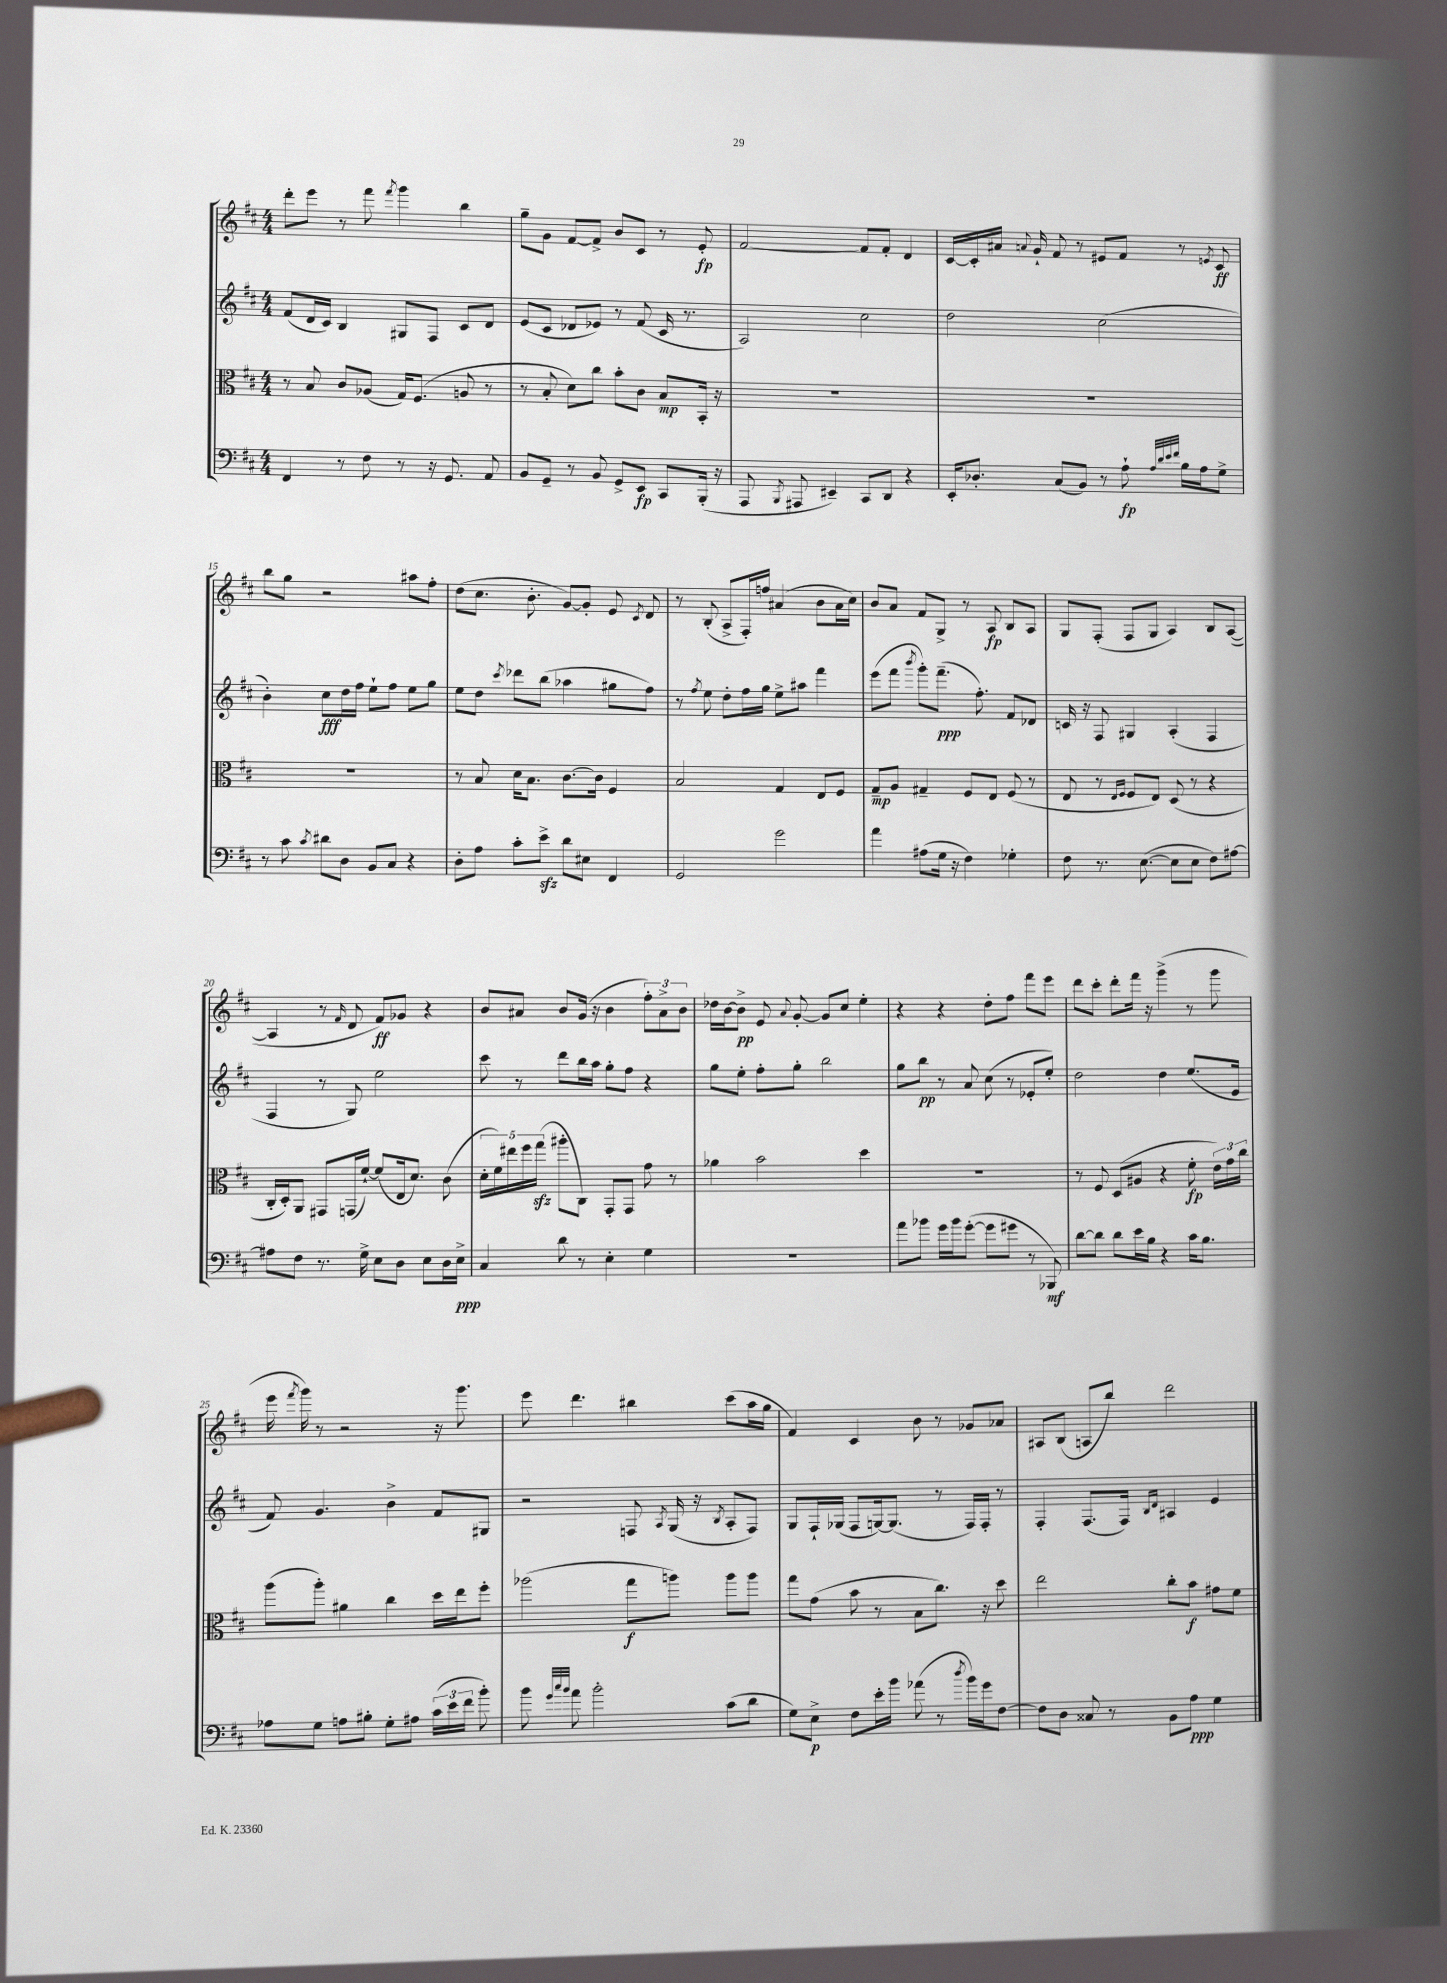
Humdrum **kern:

**kern	**kern	**kern	**kern
*staff4	*staff3	*staff2	*staff1
*clefF4	*clefC3	*clefG2	*clefG2
*k[f#c#]	*k[f#c#]	*k[f#c#]	*k[f#c#]
*M4/4	*M4/4	*M4/4	*M4/4
4FF#/	8r	(8f#/L	8ddd'\L
.	8B/	16d/L	8eee\J
.	.	16c#/JJ)	.
8r	8c#/L	4B/	8r
8F#\	(8A-/J	.	8fff#\
.	.	.	8qfff#/
8r	16G/LK)	8G#/L	4ggg\
.	(8.F#/J	.	.
16r	.	8F#/J	.
8.GG/	.	.	.
.	8A/	8c#/L	4bb\
8AA/	8r	8d/J	.
=	=	=	=
8BB/L	8r	(8e/L	8gg~\L
8GG~/J	8B'/	8c#/J	8g\J
8r	8d\L)	8d-/L	[8f#/L
8BB/	8cc#\J	8e-/J)	8f#^/]J
8GG^/L	8b'\L	8r	8b/L
8EE/J	8c#\J	(8f#/	8c#/J
8CC#/L	8B/L	16c#/	8r
.	.	8.r	.
(16BBB'/Jk	16BB'/Jk	.	8e'/
16r	16r	.	.
=	=	=	=
8AAA/	1r	2A/)	[2f#/
8qBBB/	.	.	.
8AAA#/	.	.	.
4EE#~/)	.	.	.
8CC#/L	.	2cc#\	8f#/]L
8DD/J	.	.	8f#'/J
4r	.	.	4d/
=	=	=	=
16EE'/LK	1r	2dd\	[16c#/LL
8.D-'/J	.	.	16c#'/]
.	.	.	16a#/JJ
.	.	.	8qqa/
.	.	.	16g`/
(8C#/L	.	.	8f#/
8BB/J)	.	.	8r
8r	.	(2cc#\	8e#/L
8A`\	.	.	8f#/J
32qqA/LLL	.	.	.
32qqd/	.	.	.
32qqe/	.	.	.
32qqf#/JJJ	.	.	.
16B\LL	.	.	8r
16A\J	.	.	.
.	.	.	8qe/
8G^\J	.	.	8c#/
=	=	=	=
8r	1r	4b'\)	8bb\L
8c#\	.	.	8gg\J
8qc#/	.	.	.
8d#\L	.	8cc#\L	2r
8D\J	.	16dd\L	.
.	.	16ff#\JJ	.
8BB/L	.	8ee`\L	.
8C#/J	.	8ff#\J	.
4r	.	8ee\L	8aa#\L
.	.	8gg\J	8ff#'\J
=	=	=	=
8D'\L	8r	8ee\L	(8dd\L
8A\J	8B/	8dd\J	8.cc#\J
.	.	8qccc#/	.
8c#'\L	16d\LK	8ddd-\L	.
.	8.B\J	.	8.b'\
8e^\J	.	(8bb\J	.
8d\L	[8.c#\L	4aa-\	[8g/L)
8E#\J	.	.	8g'/]J
.	16c#\]Jk	.	.
4FF#/	4F#/	8gg#\L	8e/
.	.	.	8qc#/
.	.	8ff#\J)	8d/
=	=	=	=
2GG/	2B/	8r	8r
.	.	8qff#/	.
.	.	8ee\	(8B'/
.	.	8dd'\L	8A^/L
.	.	16ff#\L	16F#'/L)
.	.	16gg\JJ	16ff/JJ
2g\	4G/	8ee^\L	(4a#/
.	.	8aa#\J	.
.	8E/L	4fff#\	8b\L
.	8F#/J	.	16a#\L
.	.	.	16cc#\JJ)
=	=	=	=
4a\	8G~/L	(8eee\L	8b/L
.	8A/J	8fff#\J	8a/J
.	.	8qbbb/	.
(8A#\L	4G#~/	8ggg'\L)	8f#/L
16G\Jk	.	(8.fff#~\J	8G^/J
16r	.	.	.
4F#\)	8F#/L	.	8r
.	.	8.ff#'\)	.
.	8E/J	.	8A/
4G-'\	(8F#/	8f#/L	8B/L
.	8r	8d-/J	8A/J
=	=	=	=
8F#\	8E/	16c/	8G/L
.	.	16r	.
8.r	8r	8F#/	(8F#'/J
.	16qqE/LL	.	.
.	16qqF#/JJ	.	.
.	8F#/L	4G#/	8F#/L
([8.E\	.	.	.
.	8E/J)	.	8G/J
8E\]L	(8D/	(4A'/	4A/)
8E\J	8r	.	.
8F#\L)	4r	4F#/	8B/L
[8A#\J	.	.	([8A/J
=	=	=	=
8A#\]L	16C#'/LL	4F#/	4A/]
.	16D'/J)	.	.
8F#\J	8AA/J	.	.
8.r	8GG#/L	8r	8r
.	.	.	16qqf#/
.	(16GG/L	8G/)	8d/
16G^\	[16f#`/JJ)	.	.
8E\L	(8f#/]L	2ee\	8f#/L)
8D\J	16E/k	.	8g-/J
.	8.d/J)	.	.
8E\L	.	.	4r
16D\L	(8c#\	.	.
16E^\JJ	.	.	.
=	=	=	=
4C#/	20d'\LL	8ccc#\	8b/L
.	20f#\)	.	.
.	20ee#\	.	.
.	.	8r	8a#/J
.	20ff#\	.	.
.	(20gg\JJ	.	.
8d\	8aa#'\L	8ddd\L	8b/L
8r	8C#\J)	16bb\L	(16g/Jk
.	.	16aa\JJ	16r
4E'\	8GG'/L	8gg'\L	4b\
.	8GG/J	8ff#\J	.
4G\	8g\	4r	12ff#'\L)
.	.	.	12a#^\
.	8r	.	.
.	.	.	12b\J
=	=	=	=
1r	4a-\	8gg\L	16dd-\LL
.	.	.	[16b\J
.	.	8ee'\J	8b^\]J
.	2b\	8ff#'\L	8e/
.	.	.	8qqa/
.	.	8gg'\J	[8g'/
.	.	2bb\	8g/]L
.	.	.	8cc#/J
.	4dd\	.	4ee'\
=	=	=	=
8a\L	1r	8gg\L	4r
8b-\J	.	8bb\J	.
16g\LL	.	8r	4r
16b-\J	.	.	.
([8g'\J	.	8a/	.
8g\]L	.	(8cc#\	8dd'\L
8g#\J	.	8r	8ff#\J
8r	.	8e-'/L	8fff#\L
8BBB-/)	.	8ee'/J)	8eee\J
=	=	=	=
[8d\L	8r	2dd\	8ddd\L
8d\]J	8F#/	.	8ccc#'\J
8d\L	(8D/L	.	8ddd'\L
16e\L	8A#/J	.	16fff#\Jk
16B\JJ	.	.	16r
4r	4r	4dd\	(4ggg^\
16c#\LK	8f#'\	(8.ee/L	8r
8.B\J	.	.	.
.	24e\LL)	.	8ggg\
.	24g\	.	.
.	.	16e/Jk	.
.	24cc#\JJ	.	.
=	=	=	=
8A-\L	(8aa\L	8f#/)	16eee\
.	.	.	8qfff#/
.	.	.	16ggg\)
8G\J	8aa'\J)	4.g/	8r
8A\L	4a#\	.	2r
8B#'\J	.	.	.
8G'\L	4cc#\	4b^\	.
8A#\J	.	.	.
(24c#\LL	16dd\LL	8f#/L	16r
24e\	.	.	.
.	16ee\J	.	8.ggg\
24f#\JJ	.	.	.
8b'\)	8ff#'\J	8G#/J	.
=	=	=	=
8b\	(2aa-\	2r	8eee\
32qqg/LLL	.	.	.
32qqcc#/	.	.	.
32qqb/JJJ	.	.	.
8a\	.	.	4.ddd\
2b'\	.	.	.
.	8gg\L	8F/	4bb#\
.	.	8qA/	.
.	8aa\J)	(16G/	.
.	.	16r	.
.	.	8qB/	.
(8c#\L	8aa\L	8A'/L	(8ccc#\L
8d\J	8aa\J	8F/J)	16aa\L
.	.	.	16gg\JJ
=	=	=	=
8G\L)	8gg\L	8G/L	4f#/)
8E^\J	(8g\J	16F#`/L	.
.	.	(16G-/JJ	.
8F#\L	8b\	8F#/L	4c#/
16e'\L	8r	[16G/k)	.
16b\JJ	.	(8.G/]J	.
(8a-\	8B\L	.	8b\
8r	8.cc#\J)	8r	8r
8qdd/	.	.	.
16b\LL)	.	16F#/LL)	8g-/L
16g\J	16r	16F#'/JJ	.
[8F#\J	8dd\	8r	8a-/J
=	=	=	=
8F#\]L	2ee\	4F#'/	8A#/L
8D\J	.	.	(8B/J
8C##/	.	(8.F#/L	8A/L
8r	.	.	8bb/J)
.	.	16F#/Jk)	.
.	.	16qqB/LL	.
.	.	16qqd/JJ	.
8BB\L	8cc#'\L	4A#/	2ddd\
8A\J	8b\J	.	.
4G\	8g#\L	4e/	.
.	8f#\J	.	.
==	==	==	==
*-	*-	*-	*-
